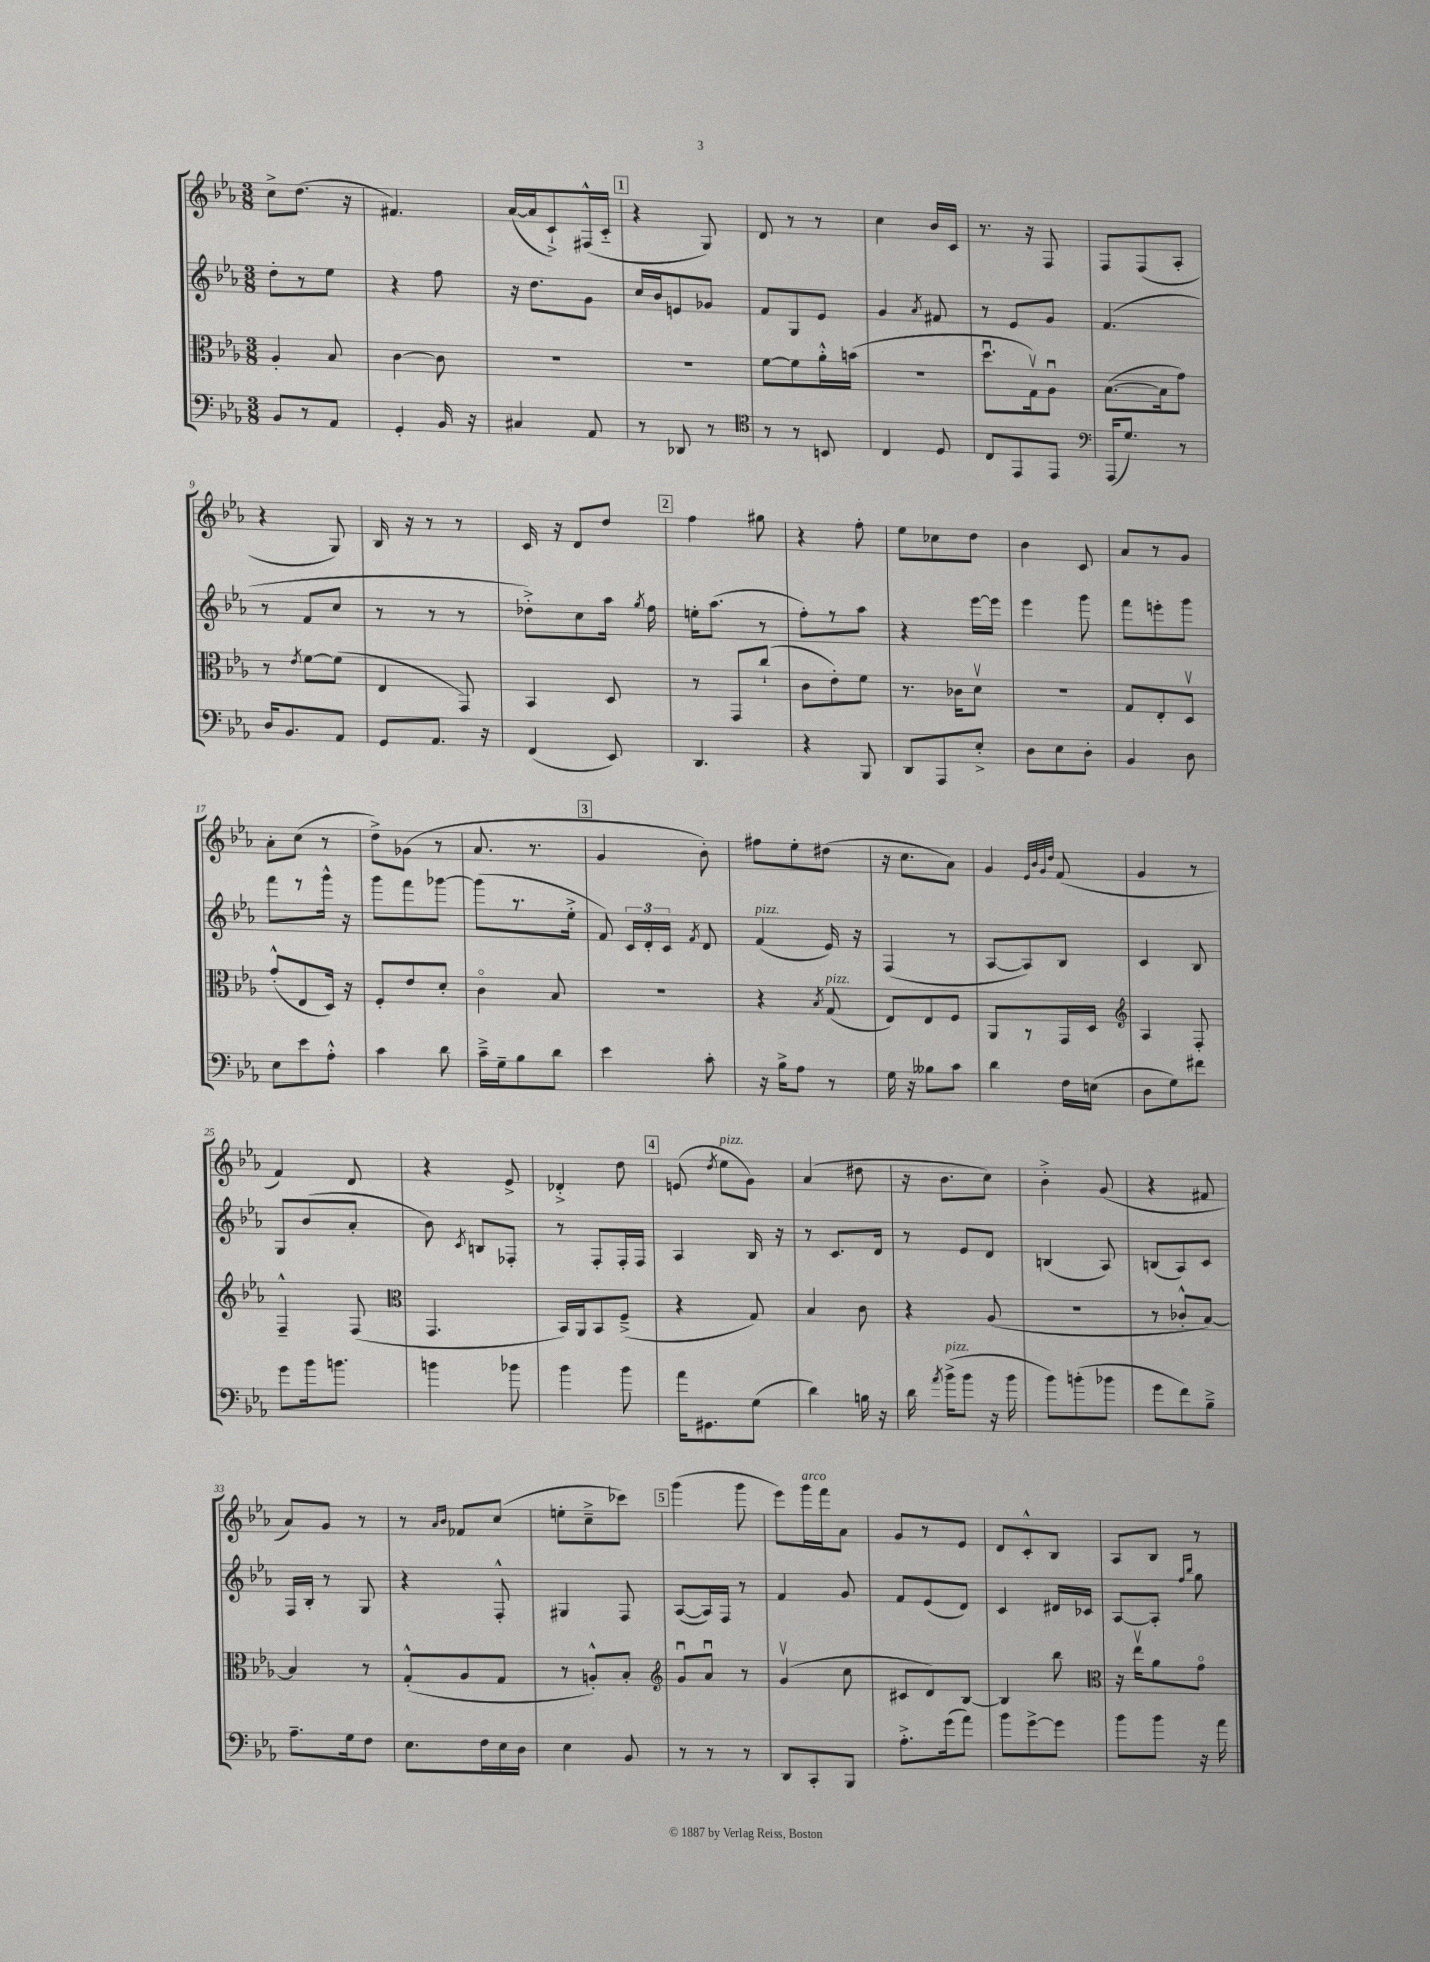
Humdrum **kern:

**kern	**kern	**kern	**kern
*part4	*part3	*part2	*part1
*staff4	*staff3	*staff2	*staff1
*clefF4	*clefC3	*clefG2	*clefG2
*k[b-e-a-]	*k[b-e-a-]	*k[b-e-a-]	*k[b-e-a-]
*M3/8	*M3/8	*M3/8	*M3/8
=1	=1	=1	=1
8BB-/L	4A-'/	8dd'\L	8cc^\L
8r	.	8r	(8.dd\J
8AA-/J	8B-/	8ee-\J	.
.	.	.	16r
=2	=2	=2	=2
4GG'/	[4c\	4r	4.f#X/)
16BB-/	8c\]	8ff\	.
16r	.	.	.
=3	=3	=3	=3
4C#X/	4.r	16r	([16a-/LL
.	.	8.dd\L	16a-/J]
.	.	.	8c`^/)
8AA-/	.	8g\J	(16F#X^^/L
.	.	.	16c/JJ
!!LO:REH:place=s1:t=1
=4	=4	=4	=4
8r	4.r	16cc/LL	4r
.	.	16b-/J	.
8DD-X/	.	8en/	.
8r	.	8g-X/J	8G/)
=5	=5	=5	=5
*clefC4	*	*	*
8r	[8f\L	8f/L	8d/
8r	8f\]	8G/	8r
8BBn/	16a-'^^\L	8e-/J	8r
.	(16bn\JJ	.	.
=6	=6	=6	=6
4C/	4.r	4g/	4cc\
.	.	8qa-/	.
8D/	.	8f#X/	16b-/LL
.	.	.	16c/JJ
=7	=7	=7	=7
8C/L	8.ddu\L	8r	8.r
8EE-/	.	8e-/L	.
.	16Gv\k)	.	16r
8EE-/J	8A-u\J	8g/J	8F/
=8	=8	=8	=8
*clefF4	*	*	*
(16AAA-/KL	([8.B-\L	(4.f/	8F/L
8.G/J)	.	.	.
.	.	.	(8F/
.	16B-\k]	.	.
8r	8g\J)	.	8A-'/J
!!LO:LB:g=z
=9	=9	=9	=9
16D/KL	8r	8r	4r
8.BB-/	.	.	.
.	8qe-/	.	.
.	[8f\L	8f/L	.
8AA-/J	(8f\J]	8cc/J	8G/)
=10	=10	=10	=10
8GG/L	4E-/	8r	16B-/
.	.	.	16r
8.AA-/J	.	8r	8r
.	8GG/)	8r	8r
16r	.	.	.
=11	=11	=11	=11
(4FF/	4BB-/	8dd-X'^\L)	16c/
.	.	.	16r
.	.	8cc\	8d/L
8EE-/)	8D/	16aa-\Jk	8dd/J
.	.	8qgg/	.
.	.	16ff\	.
!!LO:REH:place=s1:t=2
=12	=12	=12	=12
4.DD/	8r	16een'\KL	4ff\
.	.	(8.aa-\J	.
.	8GG/L	.	.
.	(8cc`/J	8r	8gg#X\
=13	=13	=13	=13
4r	8c\L	8ff'\L)	4r
.	8e-'\)	8r	.
8BBB-/	8f\J	8aa-\J	8ff'\
=14	=14	=14	=14
8DD/L	8.r	4r	8ee-\L
8AAA-/	.	.	8cc-X\
.	16c-X\KL	.	.
8E-'^/J	8dv\J	[16eee-\LL	8dd\J
.	.	16eee-\JJ]	.
=15	=15	=15	=15
8D\L	4.r	4eee-\	4b-\
8E-\	.	.	.
8D'\J	.	8ggg\	8c/
=16	=16	=16	=16
4BB-/	8G/L	8fff\L	8a-/L
.	8E-'/	8eeen'\	8r
8D\	8Dv/J	8ggg\J	8g/J
!!LO:LB:g=z
=17	=17	=17	=17
8E-\L	(8g'^^/L	8fff\L	8a-'\L
8e-\	8E-/	8r	(8cc\J
8A-'^^\J	16D/Jk)	16ggg^^\Jk	8r
.	16r	16r	.
=18	=18	=18	=18
4c\	8F'/L	8ggg\L	8dd^\L)
.	8e-/	8fff\	(8g-X\J
8d\	8d'/J	[8ggg-X\J	8r
=19	=19	=19	=19
16c~^\LL	4c\	(8ggg-\L]	8.a-/
16G~\J	.	.	.
8B-\	.	8.r	.
.	.	.	8.r
8d\J	8B-/	.	.
.	.	16ee-'^\Jk	.
!!LO:REH:place=s1:t=3
=20	=20	=20	=20
4e-\	4.r	8f/)	4g/
.	.	24c/LL	.
.	.	24d'/	.
.	.	24c/JJ	.
.	.	8qf/	.
8c'\	.	8d/	8b-'\)
=21	=21	=21	=21
!	!	!LO:TX:a:i:t=pizz.	!
16r	4r	(4f/	8ff#X\L
16B-^\KL	.	.	.
8A-\J	.	.	8ee-'\
.	8qB-/	.	.
!	!LO:TX:a:i:t=pizz.	!	!
8r	(8G/	16e-/)	(8dd#X\J
.	.	16r	.
=22	=22	=22	=22
16G\	8E-/L)	(4F/	16r
16r	.	.	8.cc\L
8B--X\L	8E-/	.	.
8c\J	8F/J	8r	8a-\J)
=23	=23	=23	=23
4d\	8AA-/L	[8A-/L	4g/
.	8r	8A-/])	.
.	.	.	32qqe-/LLL
.	.	.	32qqb-/
.	.	.	32qqg/
.	.	.	32qqdd/JJJ
16F\LL	16GG/L	8B-/J	(8f/
(16En\JJ	16D/JJ	.	.
=24	=24	=24	=24
*	*clefG2	*	*
8D\L	4A-/	4c/	4g/
8G\)	.	.	.
8f#X\J	8F'/	8B-/	8r
!!LO:LB:g=z
=25	=25	=25	=25
8g\L	4F~^^/	8G/L	4f/)
16b-\k	.	(8b-/	.
8.bn\J	.	.	.
.	(8F/	8a-'/J	8d/
=26	=26	=26	=26
*	*clefC3	*	*
4bn\	4.GG/	8b-\)	4r
.	.	8qc/	.
.	.	8Bn/L	.
8b-X\	.	8F-X'/J	8e-^/
=27	=27	=27	=27
4b-\	16BB-/LL)	8r	4d-X'^/
.	16AA-/J	.	.
.	8BB-/	8F'/L	.
8b-\	(8F~^/J	16F'/L	8dd\
.	.	16F/JJ	.
!!LO:REH:place=s1:t=4
=28	=28	=28	=28
16a-\KL	4r	4A-/	(8en/
8.GG#X\	.	.	.
.	.	.	8qdd/
!	!	!	!LO:TX:a:i:t=pizz.
.	.	.	8ee-\L
(8G\J	8G/)	16B-/	8g\J)
.	.	16r	.
=29	=29	=29	=29
4d\)	4B-/	8r	(4a-/
.	.	8.c/L	.
16Bn\	8c\	.	8dd#X\
16r	.	16d/Jk	.
=30	=30	=30	=30
16d\	4r	8r	16r
8qa-/	.	.	.
!LO:TX:a:i:t=pizz.	!	!	!
(16b-^\KL	.	.	8.b-\L
8b-\J	.	8e-/L	.
16r	(8A-/	8d/J	8cc\J)
16b-\	.	.	.
=31	=31	=31	=31
8b-\L)	4.r	(4Bn/	4b-'^\
(8bn'\	.	.	.
8b-X\J	.	8A-/)	(8g/
=32	=32	=32	=32
8g\L	8r	(8Bn/L	4r
8f\)	8c-X'^^/L	8A-/)	.
8B-~^\J	[8B-/J)	8c/J	8f#X/
!!LO:LB:g=z
=33	=33	=33	=33
8.A-~\L	4B-/]	16F/LL	8a-/L)
.	.	16B-'/JJ	.
.	.	8r	8g/J
16G\k	.	.	.
8F\J	8r	8G/	8r
=34	=34	=34	=34
8.E-\L	(8G'^^/L	4r	8r
.	.	.	16qqa-/LL
.	.	.	16qqb-/JJ
.	8A-/	.	8f-X/L
16F\L	.	.	.
16E-\	8G/J	8F'^^/	(8cc/J
16D\JJ	.	.	.
=35	=35	=35	=35
4E-\	8r	4G#X/	8een'\L
.	8An'^^/L)	.	8cc~^\
8BB-/	8B-'/J	8F/	8ccc-X\J)
!!LO:REH:place=s1:t=5
=36	=36	=36	=36
*	*clefG2	*	*
8r	8gu/L	([8A-/L	(4ggg\
8r	8a-u/J	16A-/L])	.
.	.	16F/JJ	.
8r	8r	8r	8ggg\
=37	=37	=37	=37
8DD/L	(4gv/	4f/	8eee-\L)
!	!	!	!LO:TX:a:i:t=arco
8CC'/	.	.	16ggg\L
.	.	.	16fff\J
8BBB-/J	8cc\	8g/	8a-\J
=38	=38	=38	=38
8.A-'^\L	8c#X/L	8f/L	8g/L
.	8d/)	(8e-/	8r
(16g\k	.	.	.
8a-\J)	[8B-/J	8d/J)	8e-/J
=39	=39	=39	=39
8b-\L	4B-/]	4c/	8d/L
[8g^\	.	.	8c'^^/
8g\J]	8bb-\	16d#X/LL	8B-/J
.	.	16c-X/JJ	.
=40	=40	=40	=40
*	*clefC3	*	*
8b-\L	16r	[8A-/L	8A-/L
.	16ee-v\KL	.	.
8b-\J	8a-\	8A-'/J]	8B-/J
.	.	16qqff/LL	.
.	.	16qqbb-/JJ	.
16r	8g\J	8gg\	8r
16a-\	.	.	.
==	==	==	==
*-	*-	*-	*-
